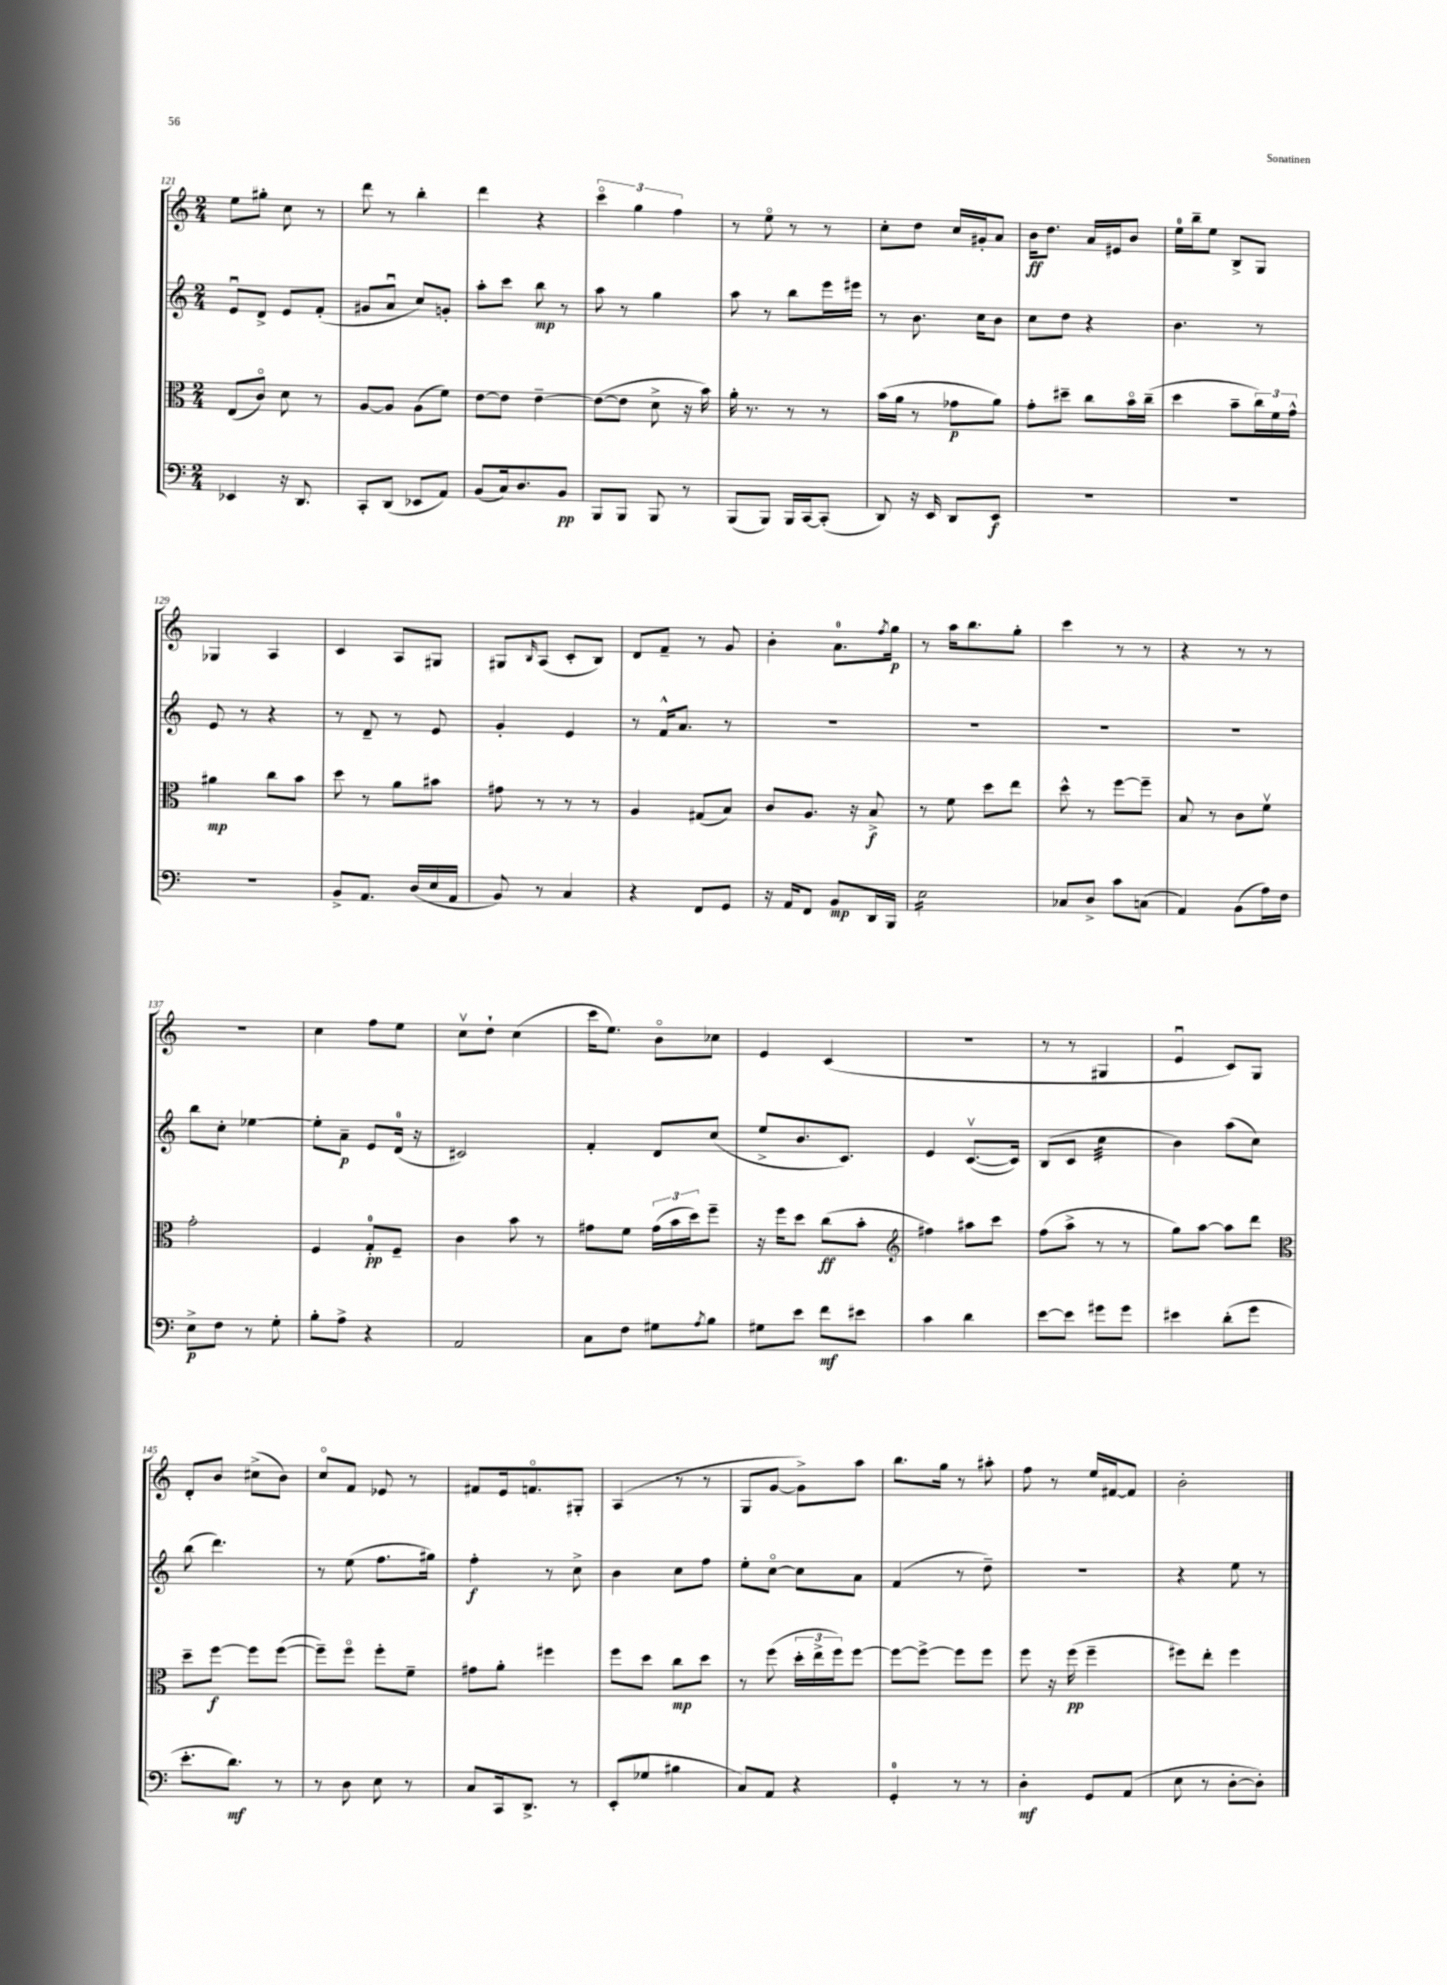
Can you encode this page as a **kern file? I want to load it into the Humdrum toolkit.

**kern	**kern	**kern	**kern
*staff4	*staff3	*staff2	*staff1
*clefF4	*clefC3	*clefG2	*clefG2
*k[]	*k[]	*k[]	*k[]
*M2/4	*M2/4	*M2/4	*M2/4
4EE-/	(8E/L	8eu/L	8ee\L
.	8co/J)	8d^/J	8gg#'\J
16r	8d\	8e/L	8cc\
8.DD/	.	.	.
.	8r	(8f'/J	8r
=	=	=	=
8CC'/L	[8A/L	8g#/L	8ddd\
(8DD/J	8A/]J	8au/J	8r
8EE-/L	(8A\L	8cc/L)	4bb'\
8AA/J)	8f\J)	8g'/J	.
=	=	=	=
(8BB/L	[8e\L	8aa'\L	4ddd\
16C/k)	8e\]J	8ccc\J	.
8.D/	.	.	.
.	[4e~\	8bb\	4r
8BB/J	.	8r	.
=	=	=	=
8BBB/L	(8e\_L	8aa\	6ccco\
8BBB/J	8e\]J	8r	.
.	.	.	6gg\
8BBB/	8d^\	4gg\	.
.	.	.	6ff\
8r	16r	.	.
.	16b\)	.	.
=	=	=	=
(8BBB/L	16a'\	8aa\	8r
.	8.r	.	.
8BBB/J)	.	8r	8eeo\
16BBB/LL	8r	8bb\L	8r
[16CC/J	.	.	.
(8CC'/]J	8r	16eee\L	8r
.	.	16eee#\JJ	.
=	=	=	=
8DD/)	(16b\LL	8r	8cc'\L
.	16a\JJ	.	.
16r	8r	8.b\	8dd\J
16EE/	.	.	.
8DD/L	8g-\L	.	16cc/LL
.	.	16cc\LK	16g#'/J
8EE/J	8a\J)	8b\J	8a/J
=	=	=	=
2r	8g'\L	8cc\L	16b\LK
.	.	.	8.dd\J
.	8dd#~\J	8dd\J	.
.	8cc\L	4r	16a/LL
.	.	.	16e#/J
.	16bo\L	.	8b/J
.	(16cc~\JJ	.	.
=	=	=	=
2r	4dd\	4.b\	16ee\LL
.	.	.	16bb~\J
.	.	.	8ee\J
.	8b~\L	.	8B^/L
.	24cc\L)	8r	8G/J
.	24f\	.	.
.	24g^^\JJ	.	.
=	=	=	=
2r	4a#\	8e/	4G-/
.	.	8r	.
.	8cc\L	4r	4A/
.	8b\J	.	.
=	=	=	=
8BB^/L	8dd\	8r	4c/
8.AA/J	8r	8d~/	.
.	8a\L	8r	8A/L
(16D/LL	.	.	.
16E/	8b#\J	8e/	8G#/J
16AA/JJ	.	.	.
=	=	=	=
8BB/)	8g#\	4g'/	8G#/L
.	.	.	16qqB/
8r	8r	.	(8A/J
4C/	8r	4e/	8c'/L
.	8r	.	8B/J)
=	=	=	=
4r	4A/	8r	8d/L
.	.	16f^^/LK	8f~/J
.	.	8.a/J	.
8FF/L	(8G#/L	.	8r
8GG/J	8B/J)	8r	8g/
=	=	=	=
16r	8c/L	2r	4b'\
16AA/LK	.	.	.
8FF/J	8.A/J	.	.
8BB/L	.	.	8.a\L
.	16r	.	.
16DD/L	8B^/	.	.
.	.	.	8qff/
16BBB/JJ	.	.	16gg\Jk
=	=	=	=
2E\	8r	2r	8r
.	8f\	.	16aa\LK
.	.	.	8.bb\
.	8dd\L	.	.
.	8ee\J	.	8gg'\J
=	=	=	=
8C-/L	8dd^^\	2r	4ccc\
8D^/J	8r	.	.
8c\L	[8ff\L	.	8r
(8C\J	8ff~\]J	.	8r
=	=	=	=
4AA/)	8B/	2r	4r
.	8r	.	.
(8BB\L	8c\L	.	8r
16A\L)	8fv\J	.	8r
16F\JJ	.	.	.
=	=	=	=
8E^\L	2g'\	8bb\L	2r
8F\J	.	8cc'\J	.
8r	.	[4ee-\	.
8G'\	.	.	.
=	=	=	=
8B'\L	4F/	8ee-'\]L	4cc\
8A^\J	.	8a~\J	.
4r	8G'/L	8e/L	8ff\L
.	8F~/J	(16d/Jk	8ee\J
.	.	16r	.
=	=	=	=
2AA/	4c\	2c#/)	8ccv\L
.	.	.	8dd`\J
.	8b\	.	(4cc\
.	8r	.	.
=	=	=	=
8C\L	8g#\L	4f'/	16ccc\LK
.	.	.	8.ee\J)
8F\J	8f\J	.	.
8G#\L	(24g#\LL	8d/L	8bo\L
.	24b\	.	.
.	24dd\J)	.	.
8qA/	.	.	.
8B\J	8ff~\J	(8cc/J	8cc-\J
=	=	=	=
8G#\L	16r	8ee^/L	4e/
.	16ff\LK	.	.
8e\J	8dd\J	8.b/	.
8f\L	(8cc\L	.	(4c/
.	.	8.c/J)	.
8e#\J	8b'\J	.	.
=	=	=	=
*	*clefG2	*	*
4c\	4ff#\)	4e/	2r
4d\	8aa#\L	([8.cv/L	.
.	8ccc\J	.	.
.	.	16c/]Jk)	.
=	=	=	=
[8e\L	(8ff\L	(8B/L	8r
8e\]J	8aa^\J	8c/J	8r
8g#\L	8r	4cc\	4G#/
8g#\J	8r	.	.
=	=	=	=
4e#\	8gg\L)	4b\)	4eu/
.	[8aa\J	.	.
(8d'\L	8aa\]L	(8aa\L	8c/L)
8g\J	8ddd\J	8cc\J)	8G/J
=	=	=	=
*	*clefC3	*	*
8.e'\L	8dd~\L	(8bb\	8d'/L
.	[8ff\J	4.ddd\)	8b/J
8.d\J)	.	.	.
.	8ff\]L	.	(8cc#^\L
8r	([8ff\J	.	8b\J)
=	=	=	=
8r	8ff~\]L)	8r	8cco/L
8D\	8ffo\J	(8ee\	8f/J
8E\	8ff'\L	8.ff\L	8e-/
8r	8f~\J	.	8r
.	.	16gg#\Jk)	.
=	=	=	=
8C/L	8g#\L	4ff'\	8f#/L
16CC/k	8a'\J	.	16e/k
8.DD^/J	.	.	8.fo/
.	4ff#\	8r	.
8r	.	8cc^\	8G#'/J
=	=	=	=
(8EE'/L	8ff\L	4b\	(4A/
8G-/J	8dd\J	.	.
4B#\	8cc\L	8cc\L	8r
.	8dd\J	8ff\J	8r
=	=	=	=
8C/L)	8r	8ee'\L	8G/L
8AA/J	(8ff\	[8cco\J	[8g/J
4r	24dd'\LL	8cc\]L	8g^\]L)
.	24ee^\	.	.
.	24ff\J)	.	.
.	[8ff\J	8a\J	8aa\J
=	=	=	=
4GG'/	8ff\_L	(4f/	8.bb\L
.	8ff^\_J	.	.
.	.	.	16gg\Jk
8r	8ff\]L	8r	8r
8r	8ff\J	8dd~\)	8aa#'\
=	=	=	=
4D'\	8ff\	2r	8ff\
.	16r	.	8r
.	(16ff\	.	.
8GG/L	4ff~\	.	16ee/LL
.	.	.	[16f#/J
(8AA/J	.	.	8f#/]J
=	=	=	=
8E\	8ff#\L)	4r	2b'\
8r	8ee'\J	.	.
[8D'\L	4ff#\	8ee\	.
8D'\]J)	.	8r	.
==	==	==	==
*-	*-	*-	*-
